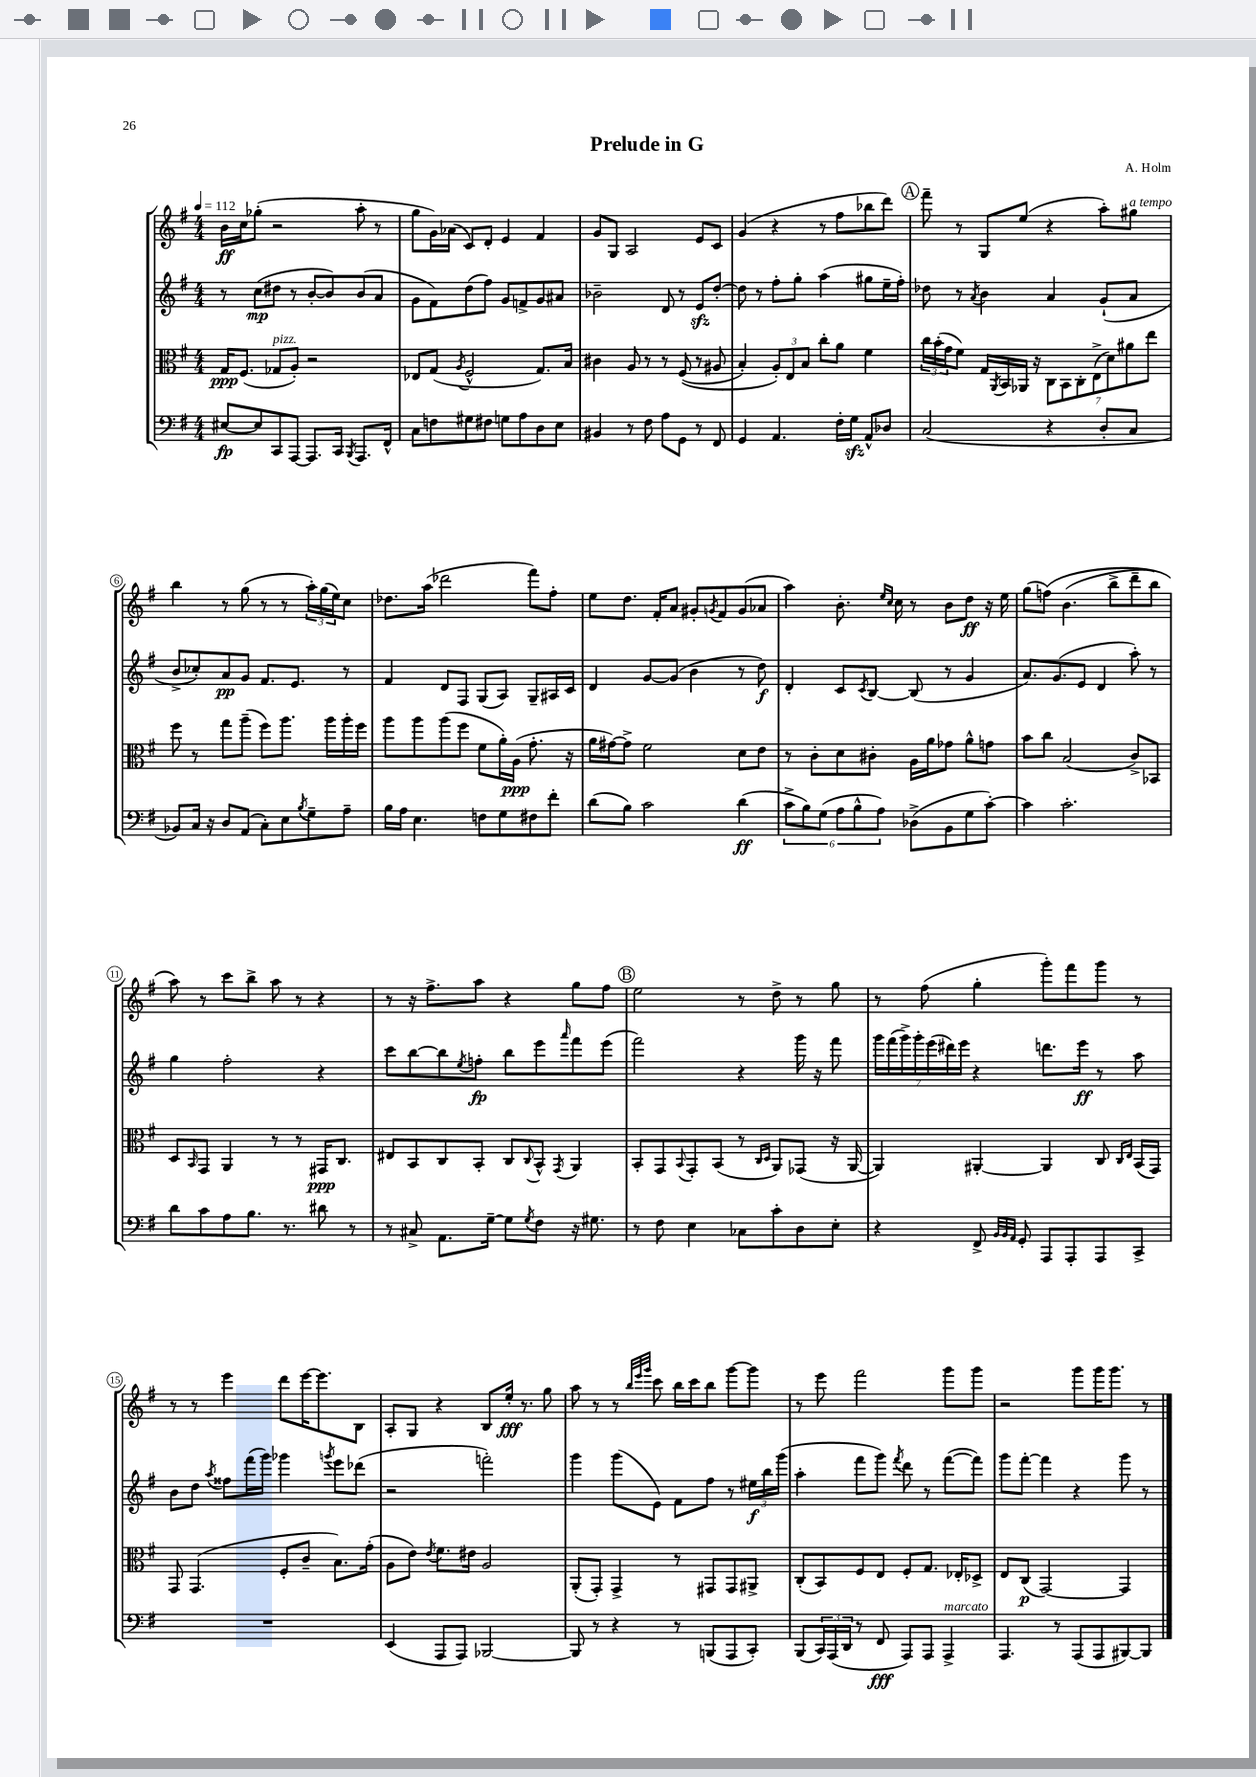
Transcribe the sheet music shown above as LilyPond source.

\header { title = "Prelude in G" composer = "A. Holm" }
<<
\new StaffGroup <<
\new Staff = "s0" {
    \clef treble \key g \major \numericTimeSignature \time 4/4 \tempo 4 = 112
    b'16\ff c''16 ges''8-.( r2 a''8-. r8 |
    g''8 g'16) aes'16( c'8) d'8-. e'4 fis'4 |
    g'8 g8 a2 e'8 c'8 |
    g'4( r4 r8 fis''8 bes''8 d'''8) |
    \mark \markup { \circle "A" } fis'''8-- r8 g8 e''8( r4 a''8-.) gis''8^\markup { \italic "a tempo" } |
    b''4 r8 g''8( r8 r8 \tuplet 3/2 { a''16-.) g''16( e''16) } c''8 |
    des''8. a''16( des'''2 fis'''8) fis''8-. |
    e''8 d''8. fis'16-. a'8 gis'8-. \acciaccatura { g'8 } fis'8 g'8( aes'8 |
    a''4) b'8.-. \grace { e''16 c''16 } c''16 r8 b'8 d''8\ff r16 e''16 |
    g''8( f''8)\( b'4.( b''8-> d'''8-- b''8) |
    a''8\) r8 c'''8 b''8-> a''8 r8 r4 |
    r8 r16 fis''8.-> a''8 r4 g''8 fis''8 |
    \mark \markup { \circle "B" } e''2 r8 d''8-> r8 g''8 |
    r8 fis''8( g''4-. g'''8-.) fis'''8 g'''8 r8 |
    r8 r8 e'''4 d'''8 e'''16~ e'''8. b8 |
    a8-. g8 r4 b8 e''16-.\fff r8. g''8 |
    a''8 r8 r8 \grace { b''32 e'''32 g'''32 } c'''8 b''16 c'''16 b''8 g'''8~ g'''8 |
    r8 e'''8 fis'''2 g'''8 g'''8 |
    r2 g'''8 g'''16 g'''8. r8 \bar "|." |
}
\new Staff = "s1" {
    \clef treble \key g \major \numericTimeSignature \time 4/4
    r8 c''8\mp( dis''8 r8 b'8~-. b'8) b'8( a'8 |
    g'8 fis'8) d''8( fis''8) g'8 f'8-> g'8 ais'8 |
    bes'2-- d'8 r8 e'8\sfz d''8~-. |
    d''8 r8 fis''8-. g''8-. a''4( gis''8 e''16-- fis''16-.) |
    \mark \markup { \circle "A" } des''8 r8 \acciaccatura { a'8 } b'4 a'4 g'8-!( a'8 |
    b'8-> ces''8-.) a'8\pp g'8 fis'8. e'8. r8 |
    fis'4 d'8 fis8 g8( a8) g8-- ais16 c'16 |
    d'4 g'8~ g'8( b'4 r8 d''8\f) |
    d'4-. c'8 \acciaccatura { c'8 } b8~ b8( r8 g'4 |
    a'8.) g'8.( e'8 d'4 a''8-.) r8 |
    g''4 fis''2-. r4 |
    c'''8 b''8~ b''8 \acciaccatura { e''8 } f''8-.\fp b''8 e'''8 \grace { a'''16 } fis'''8 e'''8( |
    \mark \markup { \circle "B" } fis'''2) r4 g'''16 r16 fis'''8 |
    \tuplet 7/4 { g'''16 fis'''16( g'''16->) g'''16-. e'''16( dis'''16) e'''16 } r4 d'''8. e'''16\ff r8 a''8 |
    b'8 d''8 \acciaccatura { a''8 } fisis''8 fis'''16( g'''16) ges'''4 \acciaccatura { g'''8 } e'''8 des'''8( |
    r2 f'''2-.) |
    g'''4 g'''8( e'8) fis'8 fis''8 r8 \tuplet 3/2 { eis''16\f b''16 g'''16( } |
    a''4-. fis'''8 g'''8) \acciaccatura { fis'''8 } d'''8 r8 fis'''8~( fis'''8) |
    g'''8 fis'''8~-. fis'''4 r4 g'''8 r8 \bar "|." |
}
\new Staff = "s2" {
    \clef alto \key g \major \numericTimeSignature \time 4/4
    g16\ppp fis8.( ges8^\markup { \italic "pizz." } a8-.) r2 |
    ees8 g8( \acciaccatura { a8 } fis2-^ g8.) b16 |
    cis'4 a8 r8 r8 fis8(\( r8 ais8 |
    b4-.) \tuplet 3/2 { a8-.\) e8 b8 } c''8-. a'8 fis'4 |
    \mark \markup { \circle "A" } \tuplet 3/2 { c''16 b'16-.( g'16 } fis'8) g16 \acciaccatura { a,8 } b,16 aes,16 r16 \tuplet 7/4 { c8 b,8 c8-. e8->( d'8) ais'8 e''8 } |
    fis''8 r8 g''8 a''8--( fis''8) a''8. a''16 a''16-. fis''16 |
    a''8 a''8 a''8( fis''8 fis'8 a'16-.) a16\ppp( g'8.-. r16 |
    a'16 gis'16~) gis'8-> fis'2 d'8 e'8 |
    r8 c'8-. d'8 cis'8-. a16 a'16 ges'8 a'8-^ g'8 |
    b'8 c''8 b2( c'8->) bes,8 |
    d8 \grace { b,16 } g,8 a,4 r8 r8 gis,16\ppp c8. |
    eis8 b,8 c8 b,8-. c8 \appoggiatura { c8 } b,8-^ \acciaccatura { g,8 } a,4 |
    \mark \markup { \circle "B" } b,8-. g,8 \appoggiatura { b,8 } g,8-. b,8( r8 \grace { c16 d16 } a,8) ges,8( r16 a,16~ |
    a,4) ais,4~-. ais,4 c8 \grace { c16 e16 } b,16( g,16) |
    g,8 g,4.( fis8-. c'8-- b8.) g'16-.( |
    a8 e'8) \acciaccatura { e'8 } fis'8. eis'16 a2 |
    a,8-.( g,8-.) g,4-> r8 gis,8 gis,8 ais,8-> |
    c8-.( b,8) fis8 e8 fis8-. g8. ees16-. des8-> |
    e8 c8\p( g,2~) g,4 \bar "|." |
}
\new Staff = "s3" {
    \clef bass \key g \major \numericTimeSignature \time 4/4
    eis8~\fp eis8 c,8 a,,8~ a,,8. c,16 \acciaccatura { b,,8 } a,,8. fis,16-^ |
    c8 f8 gis8 fis8 g8 a8 d8 e8 |
    bis,4 r8 fis8 a8 g,8 r8 fis,8 |
    g,4 a,4. fis16-. g16\sfz a,8-^ des8 |
    \mark \markup { \circle "A" } c2( r4 d8-. c8 |
    bes,8) c16 r16 d8 a,8( c8-.) e8 \acciaccatura { b8 } g8-- a8-- |
    b16 a16 e4. f8 g8 fis8 fis'8-. |
    d'8( b8) c'2 d'4\ff( |
    \tuplet 6/4 { c'8-> b8) g8( a8 b8-^ a8) } des8->( b,8 g8 c'8~-.) |
    c'4 c'2.-. |
    d'8 c'8 a8 b8. r8. dis'8 r8 |
    r8 cis8-> a,8. g16~-- g8 \acciaccatura { g8 } fis8 r16 gis8. |
    \mark \markup { \circle "B" } r8 fis8 e4 ces8 c'8-. d8 e8-. |
    r4 fis,8-> \grace { b,32 b,32 a,32 } g,8-. a,,8 a,,8-. a,,8 c,8-> |
    R1 |
    e,4( a,,8 a,,8) bes,,2~ |
    bes,,8 r8 r4 r8 b,,8( a,,8 c,8-.) |
    b,,8( \tuplet 3/2 { c,16) a,,16( d,16 } r8 fis,8\fff a,,8) a,,8 a,,4->^\markup { \italic "marcato" } |
    a,,4. r8 a,,8( a,,8 bis,,8~) bis,,8 \bar "|." |
}
>>
>>
\layout { \context { \Score \override BarNumber.stencil = #(make-stencil-circler 0.1 0.3 ly:text-interface::print) } }
